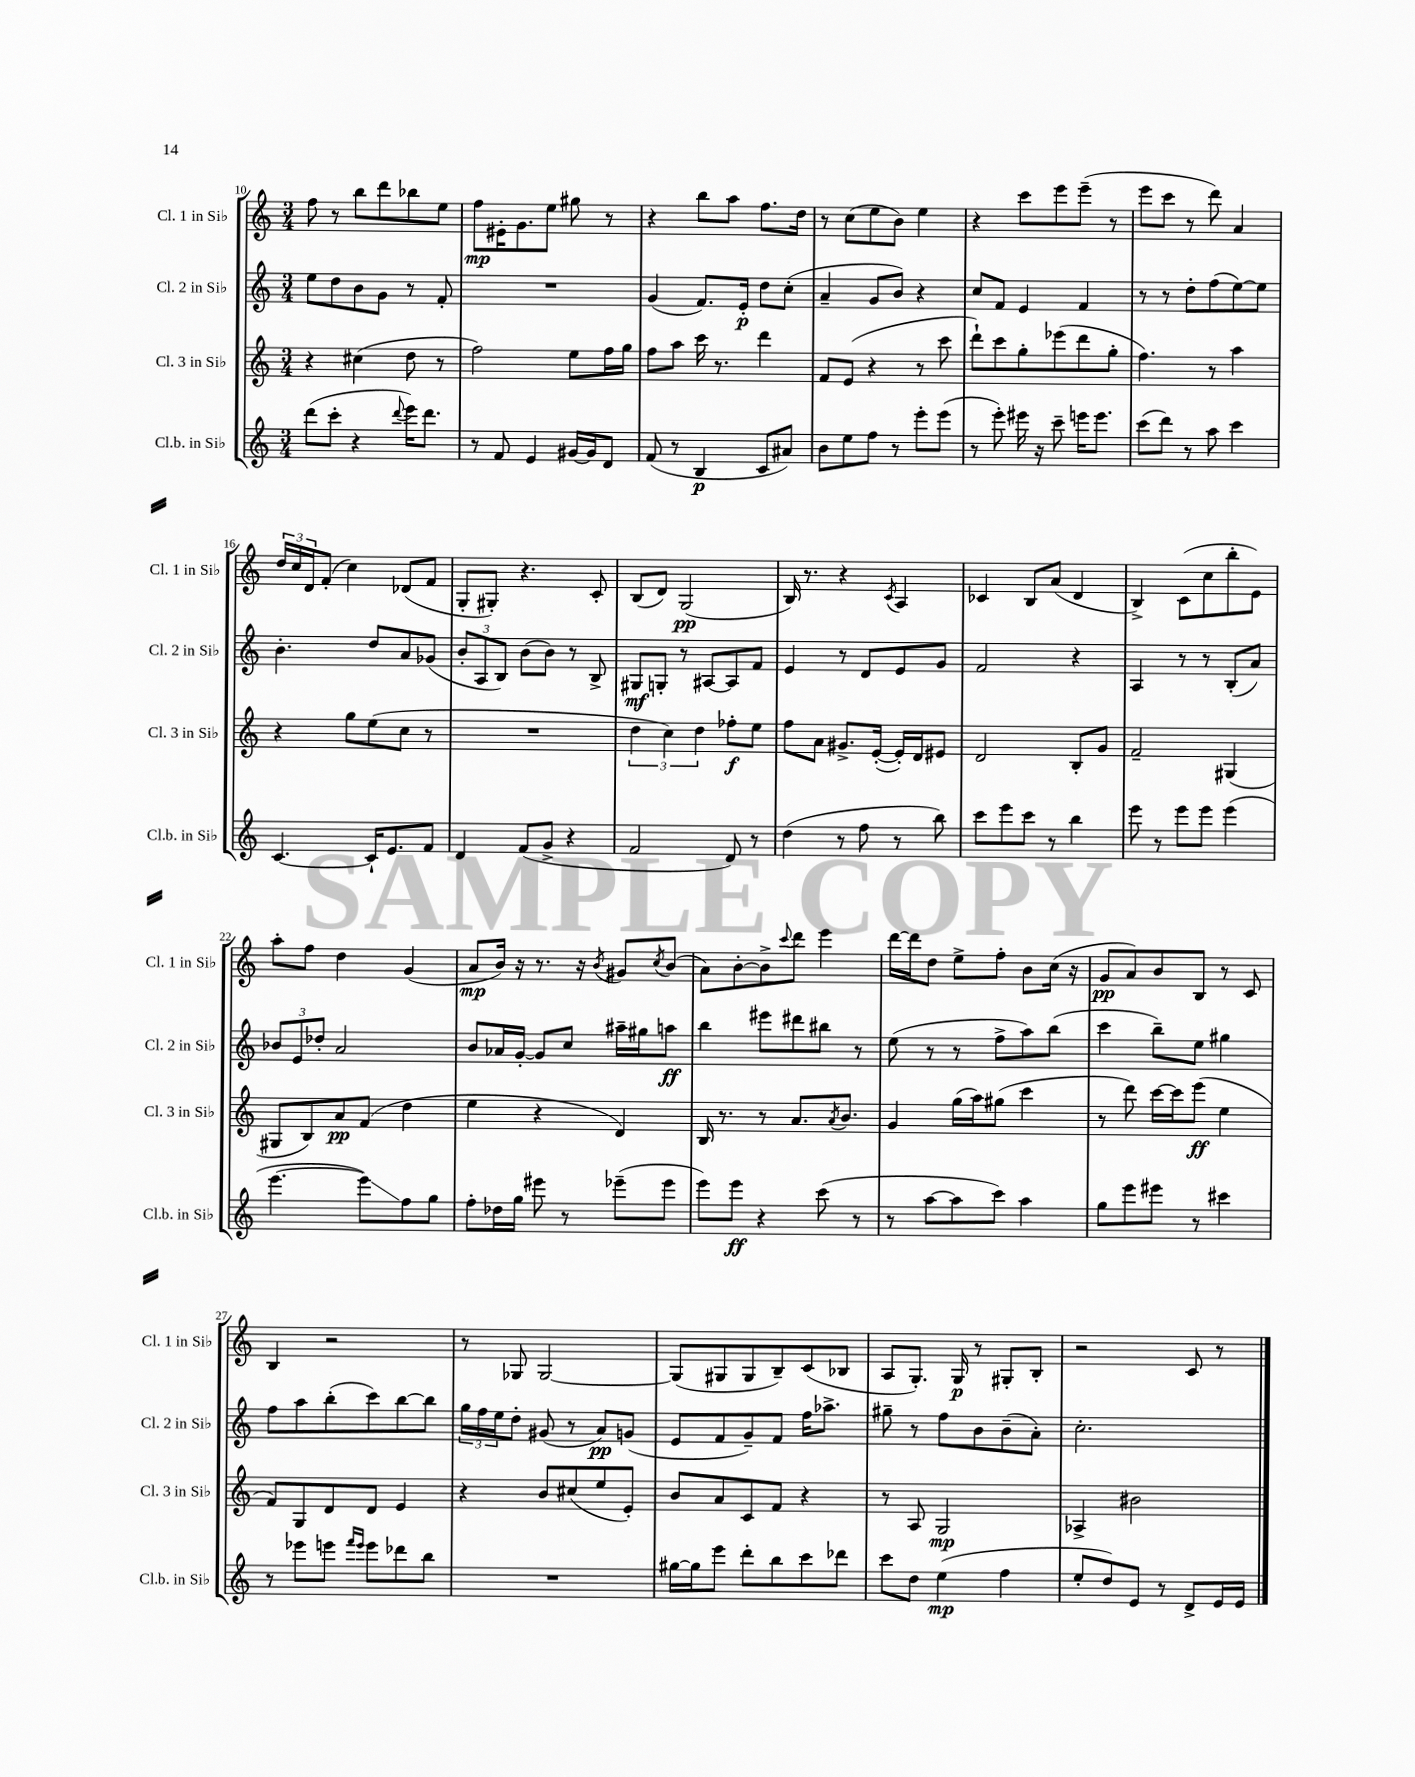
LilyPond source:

<<
\new StaffGroup <<
\new Staff = "s0" \with { instrumentName = "Cl. 1 in Sib" shortInstrumentName = "Cl. 1 in Sib" } {
    \clef treble \key c \major \numericTimeSignature \time 3/4
    f''8 r8 b''8 d'''8 bes''8 e''8 |
    f''8\mp eis'16-. g'8. e''8 gis''8 r8 |
    r4 b''8 a''8 f''8. d''16 |
    r8 c''8( e''8 b'8) e''4 |
    r4 c'''8 e'''8 e'''8--( r8 |
    e'''8 c'''8 r8 d'''8) a'4 |
    \tuplet 3/2 { d''16 c''16 d'16 } f'8-.( c''4) des'8( f'8 |
    g8-. gis8-.) r4. c'8-. |
    b8( d'8) g2\pp( |
    b16) r8. r4 \acciaccatura { c'8 } a4 |
    ces'4 b8 a'8( d'4 |
    b4->) c'8( c''8 b''8-. e'8) |
    a''8-. f''8 d''4 g'4( |
    a'8\mp b'16) r16 r8. r16 \acciaccatura { b'8 } gis'8 \acciaccatura { c''8 } b'8( |
    a'8) b'8~-. b'8-> \appoggiatura { c'''8 } d'''8 e'''4 |
    d'''16~ d'''16 d''8 e''8-> f''8-. b'8 c''16( r16 |
    g'8\pp a'8) b'8 b8 r8 c'8 |
    b4 r2 |
    r8 ges8 ges2~ |
    ges8( gis8 gis8 b8--) c'8( bes8 |
    a8 g8.-.) g16\p r8 gis8-. b8-. |
    r2 c'8 r8 \bar "|." |
}
\new Staff = "s1" \with { instrumentName = "Cl. 2 in Sib" shortInstrumentName = "Cl. 2 in Sib" } {
    \clef treble \key c \major \numericTimeSignature \time 3/4
    e''8 d''8 b'8 g'8 r8 f'8-. |
    R2. |
    g'4( f'8.) e'16-.\p d''8 c''8-.( |
    a'4-- g'8 b'8) r4 |
    c''8 f'8 e'4 f'4 |
    r8 r8 d''8-. f''8( e''8~) e''8 |
    b'4.-. d''8 a'8 ges'8( |
    \tuplet 3/2 { b'8-. a8 b8) } b'8( b'8) r8 b8-> |
    gis8\mf g8-. r8 ais8~ ais8 f'8 |
    e'4 r8 d'8 e'8 g'8 |
    f'2 r4 |
    a4 r8 r8 b8-.( a'8) |
    \tuplet 3/2 { bes'8 e'8 des''8-. } a'2 |
    b'8 aes'16 g'16~-. g'8 c''8 ais''16-- gis''16 a''8\ff |
    b''4 eis'''8 dis'''8 bis''8 r8 |
    e''8( r8 r8 f''8-> a''8) b''8( |
    c'''4 b''8--) e''8 gis''4 |
    f''8 a''8 b''8-.( c'''8) b''8~ b''8 |
    \tuplet 3/2 { g''16 f''16 e''16 } d''8-. gis'8( r8 a'8\pp) g'8( |
    e'8 f'8 g'8--) f'8 f''16 aes''8.-> |
    gis''8-- r8 f''8 b'8 b'8--( a'8-.) |
    c''2.-. \bar "|." |
}
\new Staff = "s2" \with { instrumentName = "Cl. 3 in Sib" shortInstrumentName = "Cl. 3 in Sib" } {
    \clef treble \key c \major \numericTimeSignature \time 3/4
    r4 cis''4( d''8 r8 |
    f''2) e''8 f''16 g''16 |
    f''8 a''8 c'''16 r8. d'''4 |
    f'8 e'8( r4 r8 c'''8 |
    d'''8-!) c'''8 g''8-. ees'''8( d'''8 g''8-. |
    f''4.) r8 a''4 |
    r4 g''8 e''8( c''8 r8 |
    R2. |
    \tuplet 3/2 { d''4 c''4) d''4 } fes''8-.\f e''8 |
    f''8 a'8 gis'8.-> e'16~-.( e'16-.) d'16 eis'8 |
    d'2 b8-. g'8 |
    f'2-- gis4( |
    gis8 b8) a'8\pp f'8( d''4 |
    e''4 r4 d'4) |
    b16 r8. r8 a'8. \acciaccatura { a'8 } b'8. |
    g'4 g''16( a''16) gis''8( c'''4 |
    r8 d'''8) c'''16~ c'''16 e'''8\ff( e''4 |
    f'8) g8 d'8 d'8 e'4 |
    r4 b'8 cis''8( e''8 e'8-.) |
    b'8 a'8 c'8 f'8 r4 |
    r8 a8 g2\mp |
    aes4-> bis'2 \bar "|." |
}
\new Staff = "s3" \with { instrumentName = "Cl.b. in Sib" shortInstrumentName = "Cl.b. in Sib" } {
    \clef treble \key c \major \numericTimeSignature \time 3/4
    d'''8( c'''8-. r4 \appoggiatura { d'''8 } e'''16) d'''8. |
    r8 f'8 e'4 gis'16~ gis'16 d'8 |
    f'8( r8 b4\p c'8 ais'8) |
    b'8 e''8 f''8 r8 e'''8-. e'''8( |
    r8 e'''8-.) eis'''16 r16 c'''8-- e'''16 e'''8. |
    c'''8( d'''8) r8 a''8 c'''4 |
    c'4.~ c'16-! e'8. f'8 |
    d'4 f'8( g'8-> r4 |
    f'2 d'8) r8 |
    d''4( r8 f''8 r8 b''8) |
    c'''8 e'''8 c'''8 r8 b''4 |
    e'''8 r8 e'''8 e'''8 e'''4( |
    e'''4.~ e'''8\glissando) f''8 g''8 |
    f''8-. des''16 g''16 eis'''8 r8 ees'''8--( ees'''8 |
    e'''8) e'''8\ff r4 c'''8( r8 |
    r8 a''8~ a''8 c'''8) a''4 |
    g''8 e'''8 eis'''8 r8 cis'''4 |
    r8 ees'''8 e'''8 \grace { f'''16 e'''16 } e'''8 des'''8 b''8 |
    R2. |
    gis''16~ gis''16 e'''8 d'''8-. b''8 c'''8 des'''8 |
    c'''8 d''8 e''4\mp( f''4 |
    e''8-. d''8) e'8 r8 d'8-> e'16 e'16 \bar "|." |
}
>>
>>
\layout { \context { \Score currentBarNumber = #10 } }
